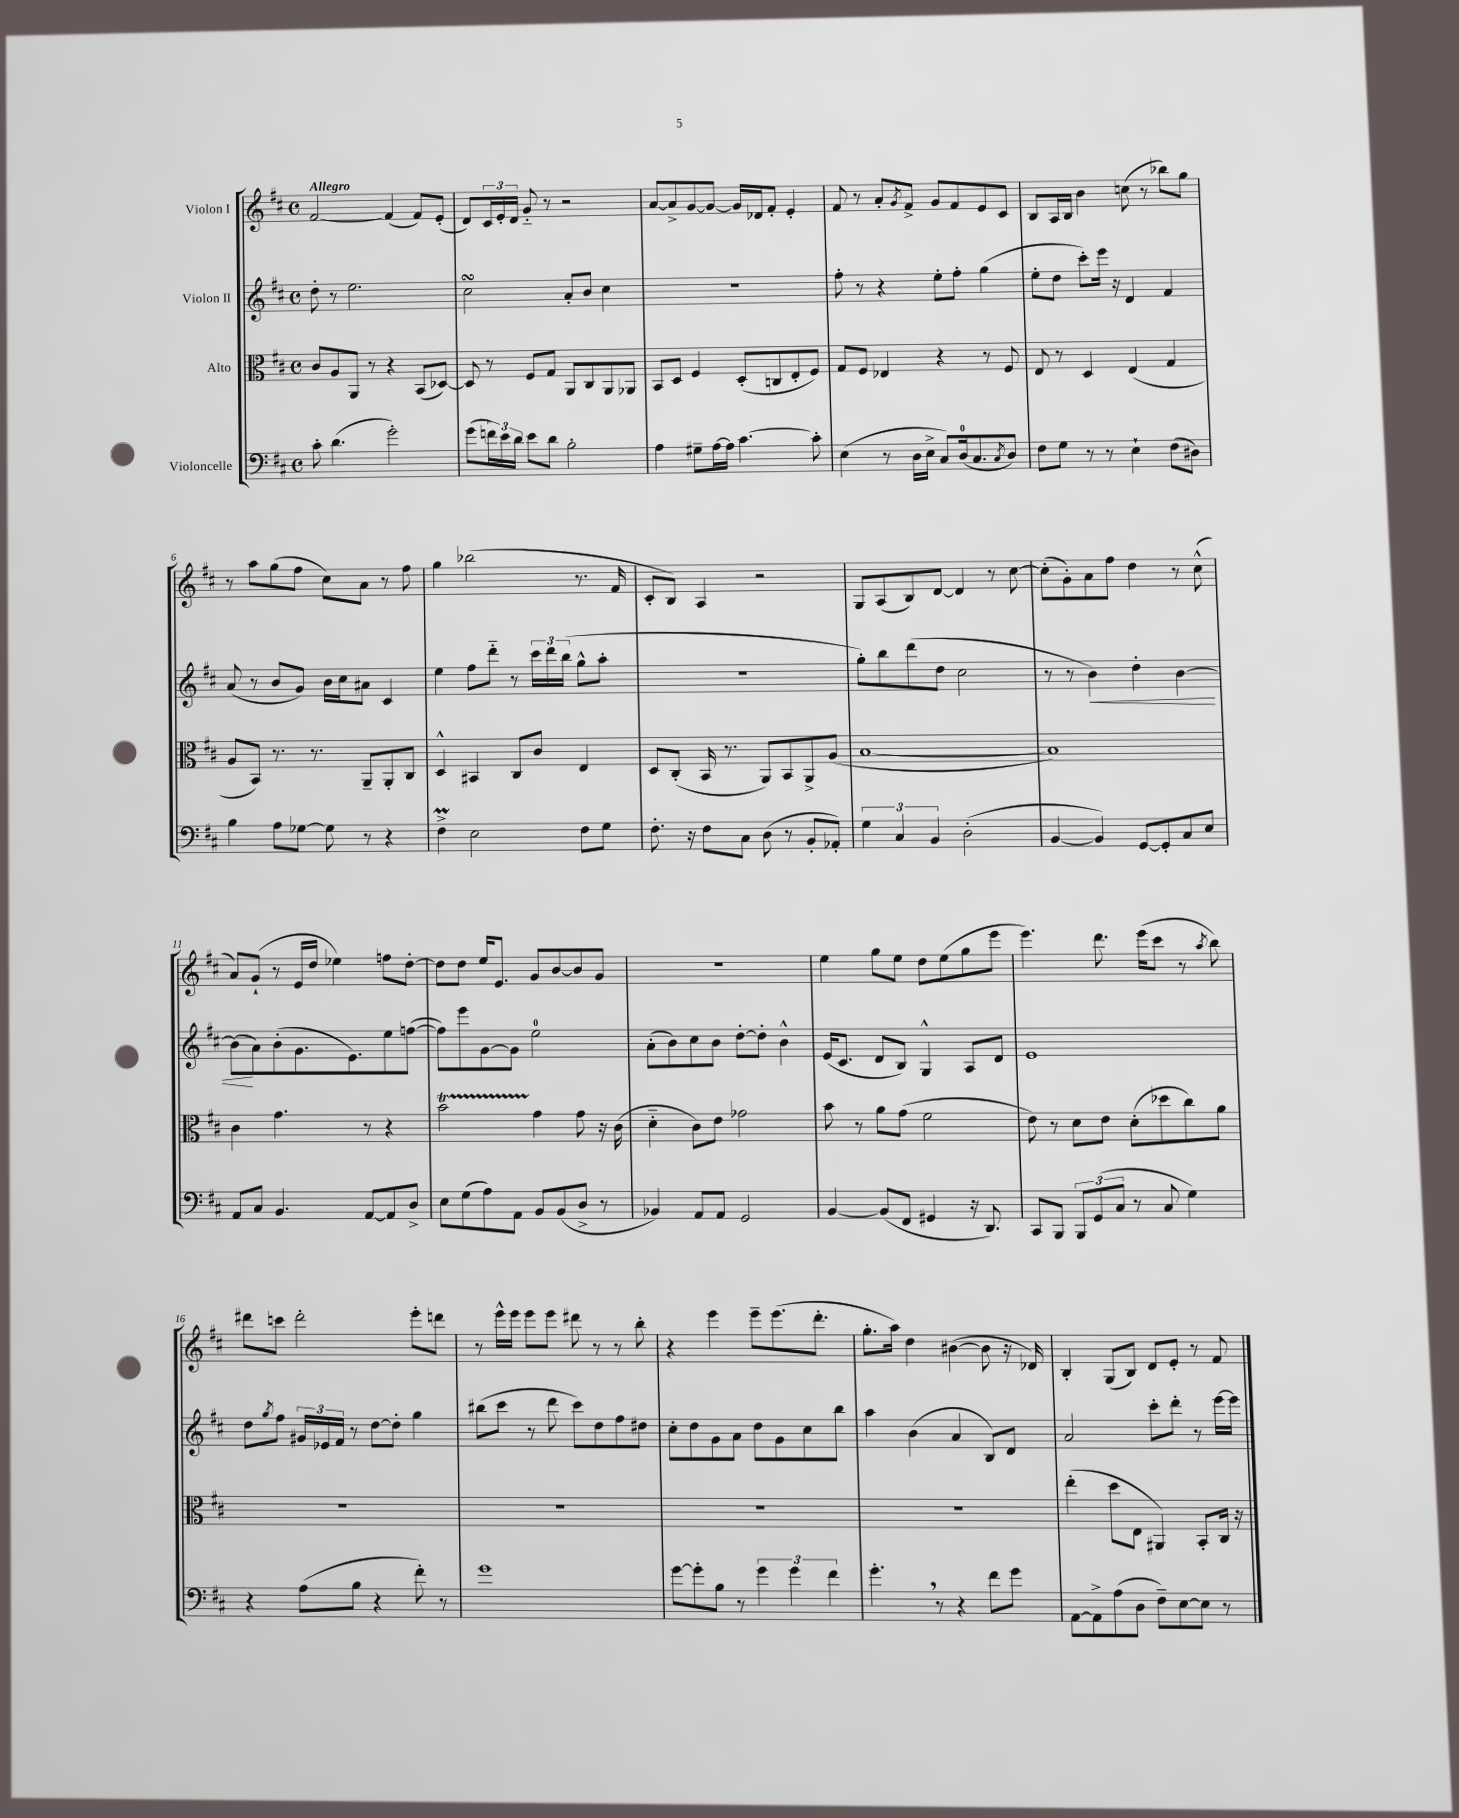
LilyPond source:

<<
\new StaffGroup <<
\new Staff = "s0" \with { instrumentName = "Violon I" } {
    \clef treble \key d \major \defaultTimeSignature \time 4/4 \tempo "Allegro"
    fis'2~ fis'4( fis'8) e'8-.( |
    d'8) \tuplet 3/2 { cis'16 e'16-. d'16 } g'8-_ r8 r2 |
    a'8~ a'8-> g'8~ g'8~ g'16 des'16 fis'8-. e'4-. |
    fis'8 r8 a'8-. \acciaccatura { g'8 } fis'8-> g'8 fis'8 e'8 cis'8 |
    b8 a16 b16 b'4 c''8( r8 bes''8) g''8 |
    r8 a''8 g''8( fis''8 cis''8) a'8 r8 fis''8 |
    g''4 bes''2( r8. fis'16 |
    cis'8-. b8) a4 r2 |
    g8 a8( b8) d'8~ d'4 r8 cis''8~ |
    cis''8-.( g'8-.) a'8 fis''8 d''4 r8 cis''8-^( |
    a'8) g'8-!( r8 e'16 d''16 ees''4) f''8 d''8~-. |
    d''8 d''8 e''16 e'8. g'8 b'8~ b'8 g'8 |
    R1 |
    e''4 g''8 e''8 d''8 e''8( g''8 e'''8 |
    e'''4.) d'''8. e'''16( cis'''8 r8 \acciaccatura { a''8 } b''8) |
    dis'''8 c'''8 dis'''2-. e'''8-. d'''8 |
    r8 e'''16-^ e'''16 e'''8 e'''8 dis'''8 r8 r8 b''8-. |
    r4 e'''4 e'''8-- e'''8.( d'''8.-. |
    g''8.-. a''16) d''4 bis'4~( bis'8 r16 des'16) |
    b4-. g8( b8) d'8 e'8-. r8 fis'8 \bar "|." |
}
\new Staff = "s1" \with { instrumentName = "Violon II" } {
    \clef treble \key d \major \defaultTimeSignature \time 4/4
    d''8-. r8 e''2. |
    cis''2\turn a'8-. b'8 cis''4 |
    R1 |
    fis''8-. r8 r4 e''8-. fis''8-. g''4( |
    e''8-. d''8 cis'''8-.) e'''16 r16 d'4 fis'4 |
    a'8( r8 b'8 g'8) b'16 cis''16 ais'8 cis'4 |
    e''4 fis''8 d'''8-_ r8 \tuplet 3/2 { cis'''16 d'''16 b''16( } g''8-^ a''8-. |
    R1 |
    g''8-.) b''8 d'''8( d''8 cis''2 |
    r8 r8 b'4\<) d''4-. b'4~ |
    b'8\!( a'8) b'8-.( g'8. e'8.) e''8 f''8~( |
    f''8) e'''8 g'8~ g'8 e''2-0 |
    a'8-.( b'8) cis''8 b'8 d''8~-. d''8-. b'4-^ |
    e'16( cis'8. d'8 b8) g4-^ a8 d'8 |
    e'1 |
    d''8 \acciaccatura { g''8 } fis''8 \tuplet 3/2 { gis'16 ees'16 fis'16 } r8 d''8~ d''8-. g''4 |
    bis''8( cis'''8 r8 d'''8 cis'''8) d''8 fis''8 dis''8 |
    cis''8-. d''8 g'8 a'8 d''8 g'8 cis''8 b''8 |
    a''4 b'4( a'4 b8) d'8 |
    a'2 cis'''8-. d'''8-. r8 e'''16~ e'''16 \bar "|." |
}
\new Staff = "s2" \with { instrumentName = "Alto" } {
    \clef alto \key d \major \defaultTimeSignature \time 4/4
    cis'8 a8 a,8 r8 r4 b,8( des8~) |
    des8 r8 fis8 g8 a,8 cis8 a,8 aes,8 |
    b,8 d8 fis4 d8-.( c8 e8-. fis8) |
    g8 fis8 ees4 r4 r8 fis8 |
    e8 r8 d4 e4( g4 |
    a8 b,8) r8. r8. a,8-- a,8-. cis8 |
    d4-^ bis,4 cis8 cis'8 e4 |
    d8 cis8-.( b,16 r8. a,8) b,8 a,8-> a8( |
    b1~ |
    b1) |
    cis'4 g'4. r8 r4 |
    b'2\startTrillSpan g'4\stopTrillSpan g'8 r16 cis'16( |
    d'4-_ cis'8) e'8 ges'2 |
    b'8 r8 a'8 g'8( fis'2 |
    e'8) r8 d'8 e'8 d'8-.( des''8 cis''8) a'8 |
    R1 |
    R1 |
    R1 |
    R1 |
    e''4-.( d''8 e8 ais,4) b,8-. cis16 r16 \bar "|." |
}
\new Staff = "s3" \with { instrumentName = "Violoncelle" } {
    \clef bass \key d \major \defaultTimeSignature \time 4/4
    cis'8-. d'4.( g'2-.) |
    g'8( \tuplet 3/2 { f'16) e'16 d'16 } e'8 d'8 b2-. |
    a4 gis8-- a16~ a16 cis'4.~ cis'8-. |
    e4( r8 d16 e16-> cis8) d16-0( cis8. \acciaccatura { cis8 } d8) |
    fis8 g8 r8 r8 e4-! fis8( dis8) |
    b4 a8 ges8~ ges8 r8 r4 |
    fis4->\prall e2 fis8 g8 |
    fis8.-. r16 fis8 cis8 d8( r8 b,8-. aes,8-.) |
    \tuplet 3/2 { g4 cis4 b,4 } d2-.( |
    b,4~ b,4) g,8~ g,8-. cis8 e8 |
    a,8 cis8 b,4. a,8~ a,8 d8-> |
    e8 g8( a8) a,8 b,8 b,8( d8-> r8 |
    bes,4) a,8 a,8 g,2 |
    b,4~ b,8( fis,8 gis,4 r16 d,8.) |
    cis,8 b,,8 \tuplet 3/2 { b,,8 g,8( cis8 } r8 cis8 g4) |
    r4 a8( b8 r4 fis'8-.) r8 |
    g'1 |
    g'8~ g'8-. b8 r8 \tuplet 3/2 { g'4 g'4 fis'4 } |
    g'4.-. \breathe r8 r4 fis'8 g'8 |
    a,8~ a,8-> a8( d8 fis8--) e8~ e8 r8 \bar "|." |
}
>>
>>
